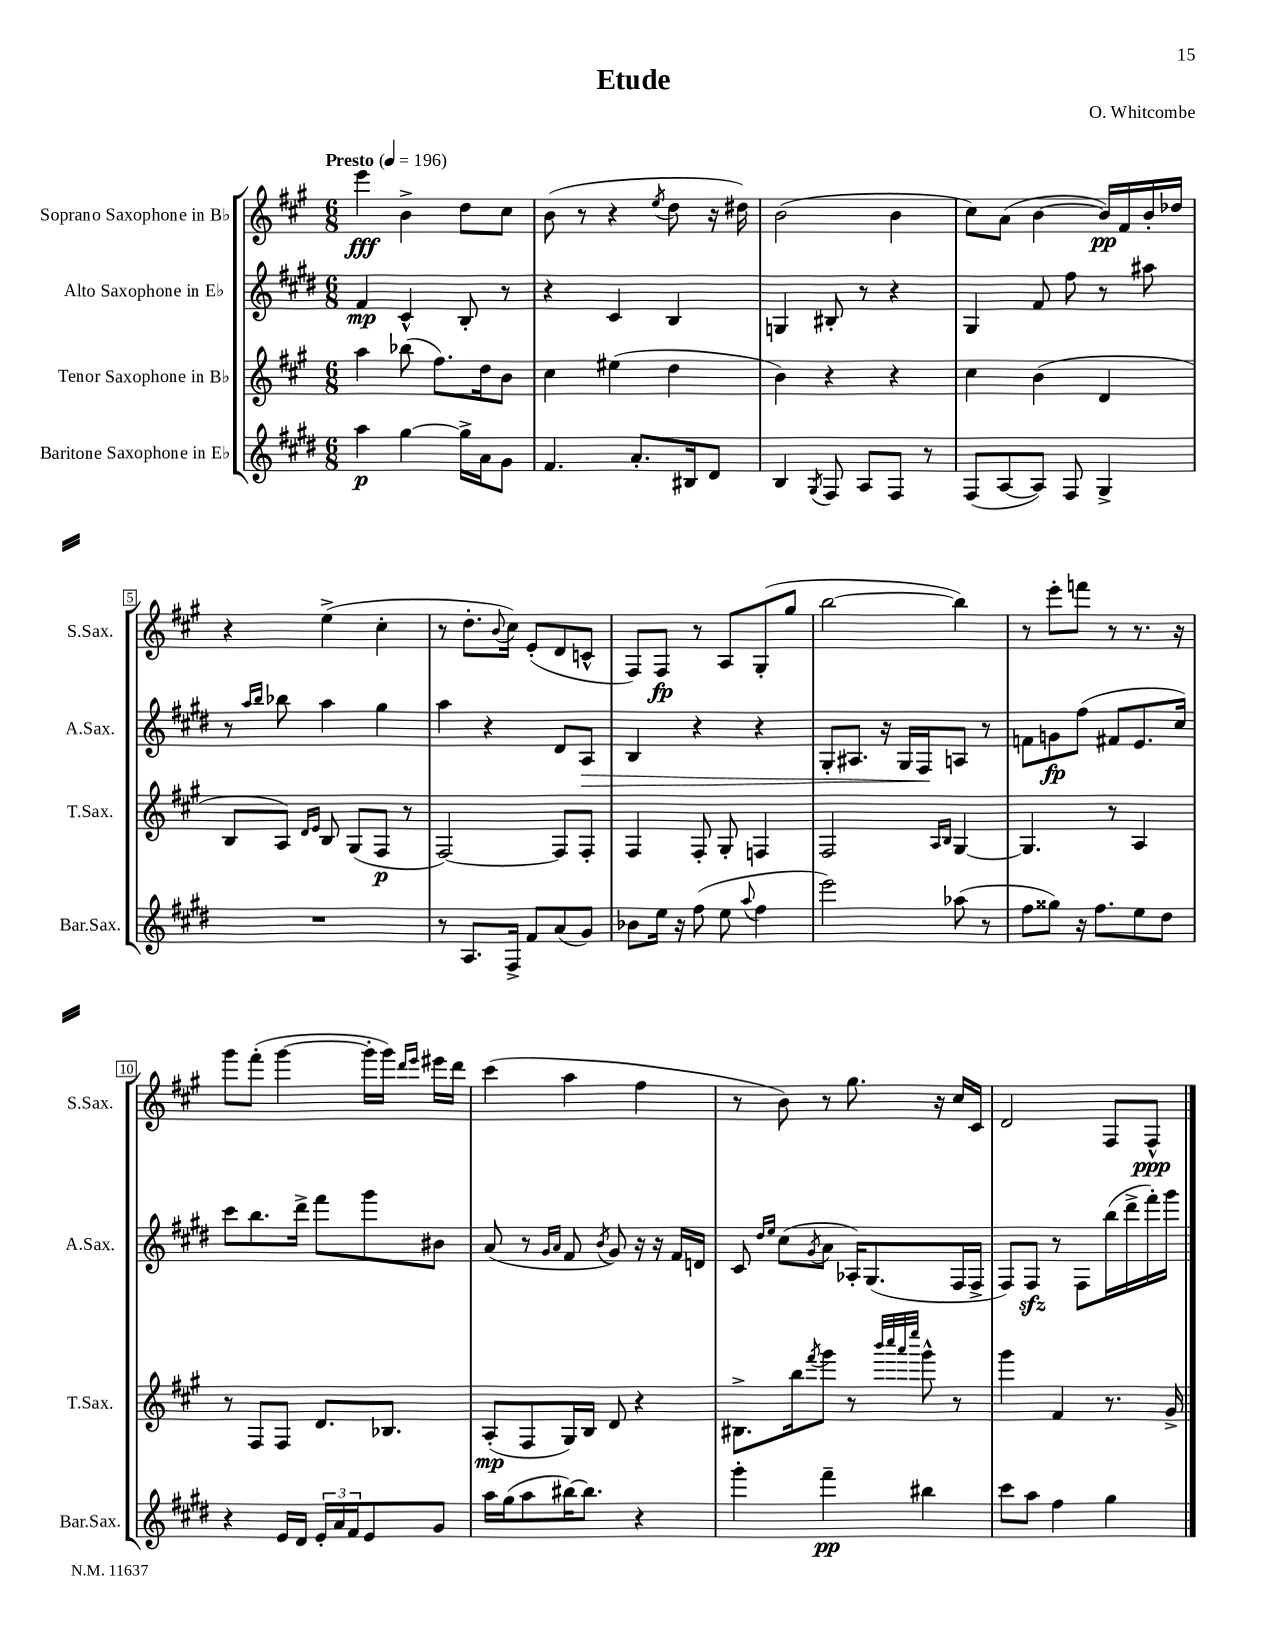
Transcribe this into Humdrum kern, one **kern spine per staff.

**kern	**kern	**kern	**kern
*staff4	*staff3	*staff2	*staff1
*clefG2	*clefG2	*clefG2	*clefG2
*k[f#c#g#d#]	*k[f#c#g#]	*k[f#c#g#d#]	*k[f#c#g#]
*M6/8	*M6/8	*M6/8	*M6/8
*MM196	*MM196	*MM196	*MM196
4aa\	4aa\	4f#/	4eee\
[4gg#\	(8bb-\	4c#^^/	4b^\
.	8.ff#\L)	.	.
16gg#^\]LL	.	8B'/	8dd\L
16a\J	16dd\k	.	.
8g#\J	8b\J	8r	8cc#\J
=	=	=	=
4.f#/	4cc#\	4r	(8b\
.	.	.	8r
.	(4ee#\	4c#/	4r
8.a'/L	.	.	.
.	.	.	8qee/
.	4dd\	4B/	8dd\
16B#/k	.	.	.
8d#/J	.	.	16r
.	.	.	16dd#\)
=	=	=	=
4B/	4b\)	4G/	(2b\
8qG#/	.	.	.
8F#/	4r	8B#'/	.
8A/L	.	8r	.
8F#/J	4r	4r	4b\
8r	.	.	.
=	=	=	=
(8F#/L	4cc#\	4G#/	8cc#\L)
[8A/	.	.	(8a\J
8A/]J)	(4b\	8f#/	[4b\
8F#/	.	8ff#\	.
4G#^/	4d/	8r	16b/]LL)
.	.	.	16f#/
.	.	8aa#\	16b'/
.	.	.	16dd-/JJ
=	=	=	=
2.r	8B/L	8r	4r
.	.	16qqaa/LL	.
.	.	16qqbb/JJ	.
.	8A/J)	8bb-\	.
.	16qqd/LL	.	.
.	16qqe/JJ	.	.
.	8B/	4aa\	(4ee^\
.	(8G#/L	.	.
.	8F#/J	4gg#\	4cc#'\
.	8r	.	.
=	=	=	=
8r	[2F#/)	4aa\	8r
8.A/L	.	.	8.dd'\L
.	.	4r	.
.	.	.	8qqb/
16F#^/Jk	.	.	16cc#\Jk)
8f#/L	.	.	(8e'/L
(8a/	8F#/]L	8d#/L	8d/
8g#/J)	8F#'/J	8A/J	8c^^/J
=	=	=	=
8b-\L	4F#/	4B/	8F#/L)
16ee\Jk	.	.	8F#/J
16r	.	.	.
(8ff#\	8F#'/	4r	8r
8ee\	8G#'/	.	8A/L
8qqaa/	.	.	.
4ff#\	4F/	4r	(8G#'/
.	.	.	8gg#/J
=	=	=	=
2eee\)	2F#/	8G#'/L	[2bb\
.	.	8.A#/J	.
.	.	16r	.
.	.	16G#/LL	.
.	.	16F#/J	.
.	16qqA/LL	.	.
.	16qqB/JJ	.	.
(8aa-\	[4G#/	8A/J	4bb\])
8r	.	8r	.
=	=	=	=
8ff#\L	4.G#/]	8f\L	8r
8gg##\J)	.	8g\	8eee'\L
16r	.	(8ff#\J	8fff\J
8.ff#\L	.	.	.
.	8r	8f#/L	8r
8ee\	4A/	8.e/	8.r
8dd#\J	.	.	.
.	.	16cc#/Jk)	16r
=	=	=	=
4r	8r	8ccc#\L	8ggg#\L
.	8F#/L	8.bb\	(8fff#'\J
16e/LL	8F#/J	.	[4ggg#\
16d#/JJ	.	16ddd#^\Jk	.
24e'/LL	8.d/L	8fff#\L	.
24a/	.	.	.
24f#/J	.	.	.
8e/	.	8ggg#\	16ggg#'\]LL
.	8.B-/J	.	16ggg#\JJ)
.	.	.	16qqddd/LL
.	.	.	16qqeee/JJ
8g#/J	.	8b#\J	16eee#\LL
.	.	.	16ddd\JJ
=	=	=	=
16aa\LL	(8A'/L	(8a/	(4ccc#\
(16gg#\J	.	.	.
8aa\	8F#/	8r	.
.	.	16qqg#/LL	.
.	.	16qqa/JJ	.
[16bb#\K)	16G#/L)	8f#/	4aa\
8.bb#\]J	16B/JJ	.	.
.	.	8qb/	.
.	8d/	8g#/)	.
4r	4r	16r	4ff#\
.	.	16r	.
.	.	16f#/LL	.
.	.	16d/JJ	.
=	=	=	=
4ggg#'\	8.B#^\L	8c#/	8r
.	.	16qqdd#/LL	.
.	.	16qqee/JJ	.
.	.	(8cc#\L	8b\)
.	16bb\k	.	.
.	8qfff#/	8qg#/	.
4fff#~\	8ggg#\J	8a\J	8r
.	8r	16A-'/LK)	8.gg#\
.	.	(8.G#/	.
.	32qqbbb/LLL	.	.
.	32qqcccc#/	.	.
.	32qqaaa/	.	.
.	32qqeeee/JJJ	.	.
4bb#\	8ggg#^^\	.	.
.	.	.	16r
.	8r	16F#/L	16cc#/LL
.	.	16F#^/JJ	16c#/JJ
=	=	=	=
8ccc#\L	4ggg#\	8F#/L)	2d/
8aa\J	.	8F#/J	.
4ff#\	4f#/	8r	.
.	.	8F#\L	.
4gg#\	8.r	(16bb\L	8F#/L
.	.	16ddd#^\	.
.	.	16fff#'\)	8F#^^/J
.	16g#^/	16ggg#\JJ	.
==	==	==	==
*-	*-	*-	*-
